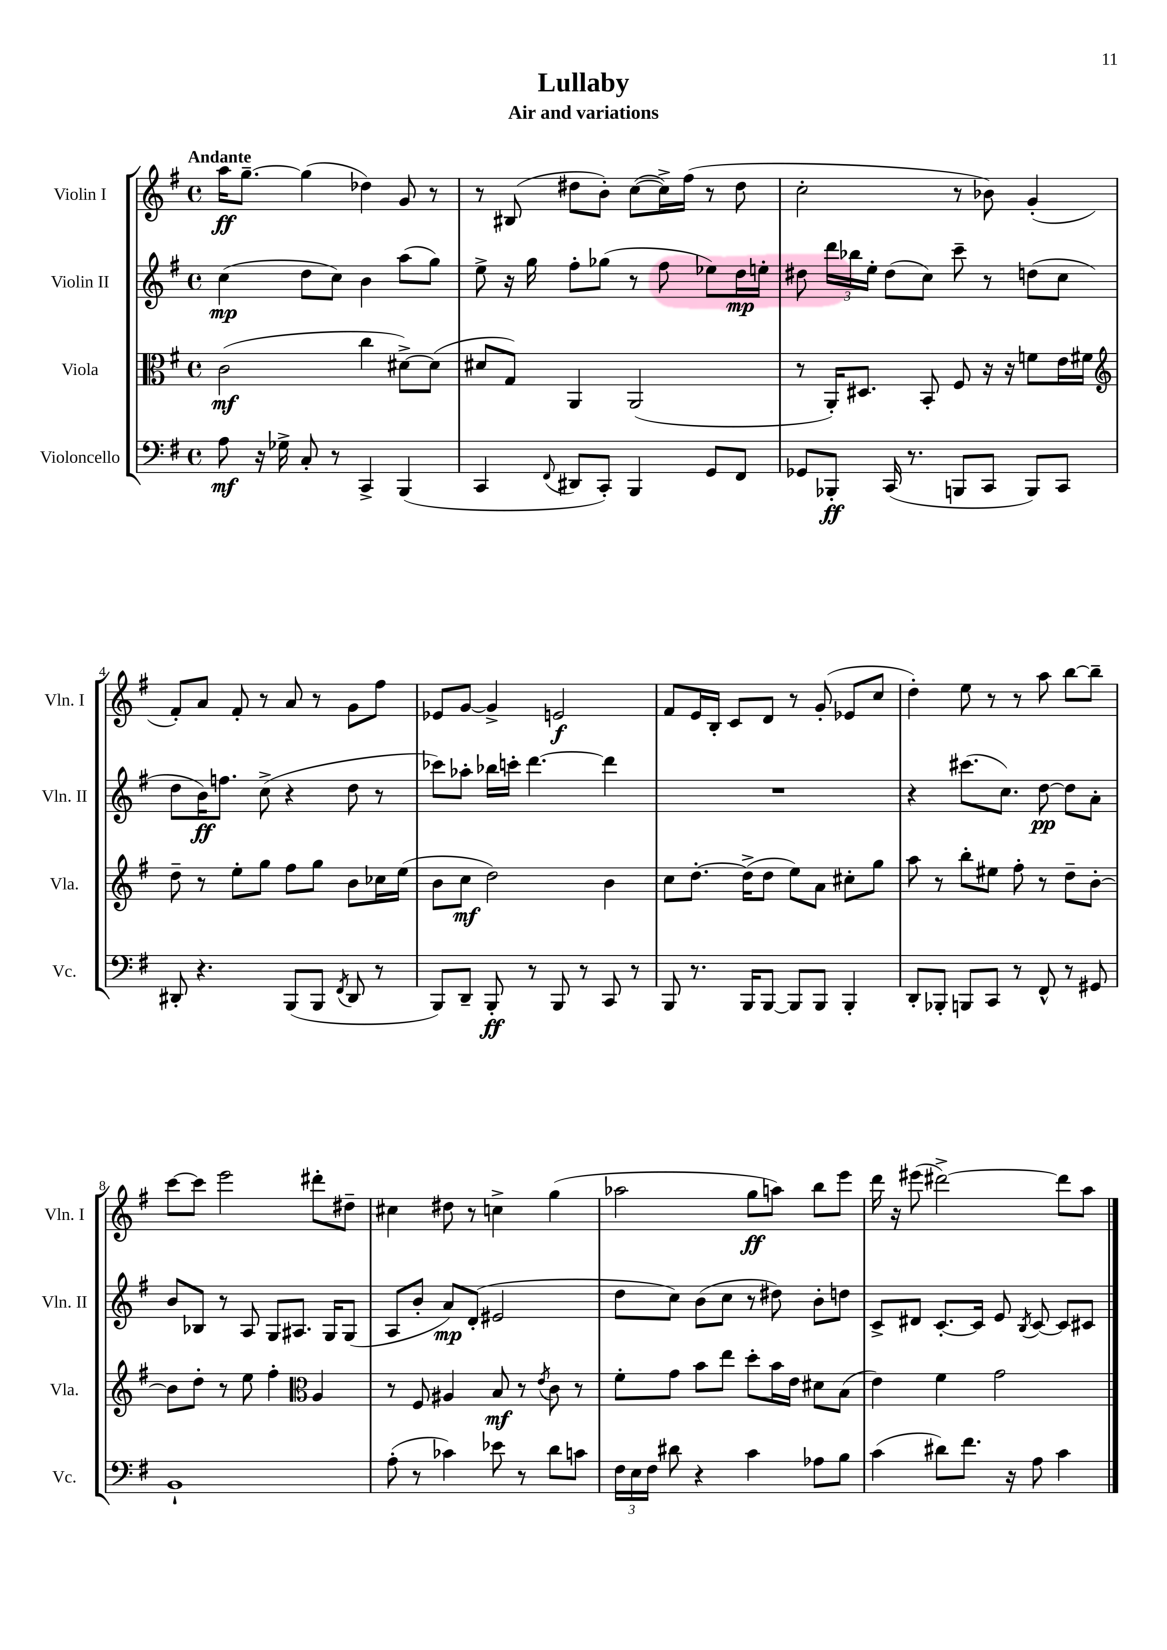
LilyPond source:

\header { title = "Lullaby" subtitle = "Air and variations" }
<<
\new StaffGroup <<
\new Staff = "s0" \with { instrumentName = "Violin I" shortInstrumentName = "Vln. I" } {
    \clef treble \key g \major \defaultTimeSignature \time 4/4 \tempo "Andante"
    \autoBeamOff a''16[\ff g''8.]~-- g''4( des''4) g'8 r8 |
    r8 bis8( dis''8[ b'8]-.) c''8[~( c''16->) fis''16]( r8 dis''8 |
    c''2-. r8 bes'8) g'4-.( |
    fis'8[-.) a'8] fis'8-. r8 a'8 r8 g'8[ fis''8] |
    ees'8[ g'8]~ g'4-> e'2\f |
    fis'8[ e'16 b16]-. c'8[ d'8] r8 g'8-.( ees'8[ c''8] |
    d''4-.) e''8 r8 r8 a''8 b''8[~ b''8]-- |
    c'''8[~ c'''8] e'''2 dis'''8[-. dis''8]-- |
    cis''4 dis''8 r8 c''4-> g''4( |
    aes''2 g''8[\ff a''8]) b''8[ e'''8] |
    d'''16 r16 eis'''8( dis'''2~->) dis'''8[ a''8] \bar "|." |
}
\new Staff = "s1" \with { instrumentName = "Violin II" shortInstrumentName = "Vln. II" } {
    \clef treble \key g \major \defaultTimeSignature \time 4/4
    \autoBeamOff c''4\mp( d''8[ c''8]) b'4 a''8[( g''8]) |
    e''8-> r16 g''16 fis''8[-. ges''8]( r8 fis''8 ees''8[) d''16\mp e''16]-. |
    dis''8 \tuplet 3/2 { d'''16[ bes''16 e''16]-. } dis''8[( c''8]) c'''8-- r8 d''8[( c''8] |
    d''8[ b'16\ff) f''8.] c''8->( r4 d''8 r8 |
    ces'''8[) aes''8]-. bes''16[ c'''16]-. d'''4.~ d'''4 |
    R1 |
    r4 cis'''8.[( c''8.]) d''8~\pp d''8[ a'8]-. |
    b'8[ bes8] r8 a8 g8[ ais8.] g16[ g8]( |
    a8[ b'8]-. a'8[\mp) d'8]-.( eis'2 |
    d''8[ c''8]) b'8[( c''8] r8 dis''8) b'8[-. d''8] |
    c'8[-> dis'8] c'8.[~-. c'16] e'8 \acciaccatura { b8 } c'8~ c'8[ cis'8] \bar "|." |
}
\new Staff = "s2" \with { instrumentName = "Viola" shortInstrumentName = "Vla." } {
    \clef alto \key g \major \defaultTimeSignature \time 4/4
    \autoBeamOff c'2\mf( c''4 dis'8[~->) dis'8]( |
    dis'8[ g8]) a,4 a,2( |
    r8 a,16[-.) dis8.] b,8-. fis8 r16 r16 f'8[ e'16 fis'16] |
    \clef treble d''8-- r8 e''8[-. g''8] fis''8[ g''8] b'8[ ces''16 e''16]( |
    b'8[ c''8]\mf d''2) b'4 |
    c''8[ d''8.]~-. d''16[->( d''8] e''8[) a'8] cis''8[-. g''8] |
    a''8 r8 b''8[-. eis''8] fis''8-. r8 d''8[-- b'8]~-. |
    b'8[ d''8]-. r8 e''8 fis''4-. \clef alto a4 |
    r8 fis8 ais4 b8\mf r8 \acciaccatura { e'8 } c'8 r8 |
    fis'8[-. g'8] b'8[ e''8] d''8[-. b'16 e'16] dis'8[ b8]( |
    e'4) fis'4 g'2 \bar "|." |
}
\new Staff = "s3" \with { instrumentName = "Violoncello" shortInstrumentName = "Vc." } {
    \clef bass \key g \major \defaultTimeSignature \time 4/4
    \autoBeamOff a8\mf r16 ges16-> c8-. r8 c,4-> b,,4( |
    c,4 \appoggiatura { fis,8 } dis,8[ c,8]-.) b,,4 g,8[ fis,8] |
    ges,8[ bes,,8]-.\ff c,16( r8. b,,8[ c,8] b,,8[) c,8] |
    dis,8-. r4. b,,8[( b,,8] \acciaccatura { fis,8 } dis,8 r8 |
    b,,8[) d,8]-- b,,8-.\ff r8 b,,8 r8 c,8 r8 |
    b,,8 r8. b,,16[ b,,8]~ b,,8[ b,,8] b,,4-. |
    d,8[-. bes,,8]-. b,,8[ c,8] r8 fis,8-^ r8 gis,8 |
    b,1-! |
    a8-.( r8 ces'4) ees'8 r8 d'8[ c'8] |
    \tuplet 3/2 { fis16[ e16 fis16] } dis'8 r4 c'4 aes8[ b8] |
    c'4( dis'8[) fis'8.] r16 a8 c'4 \bar "|." |
}
>>
>>
